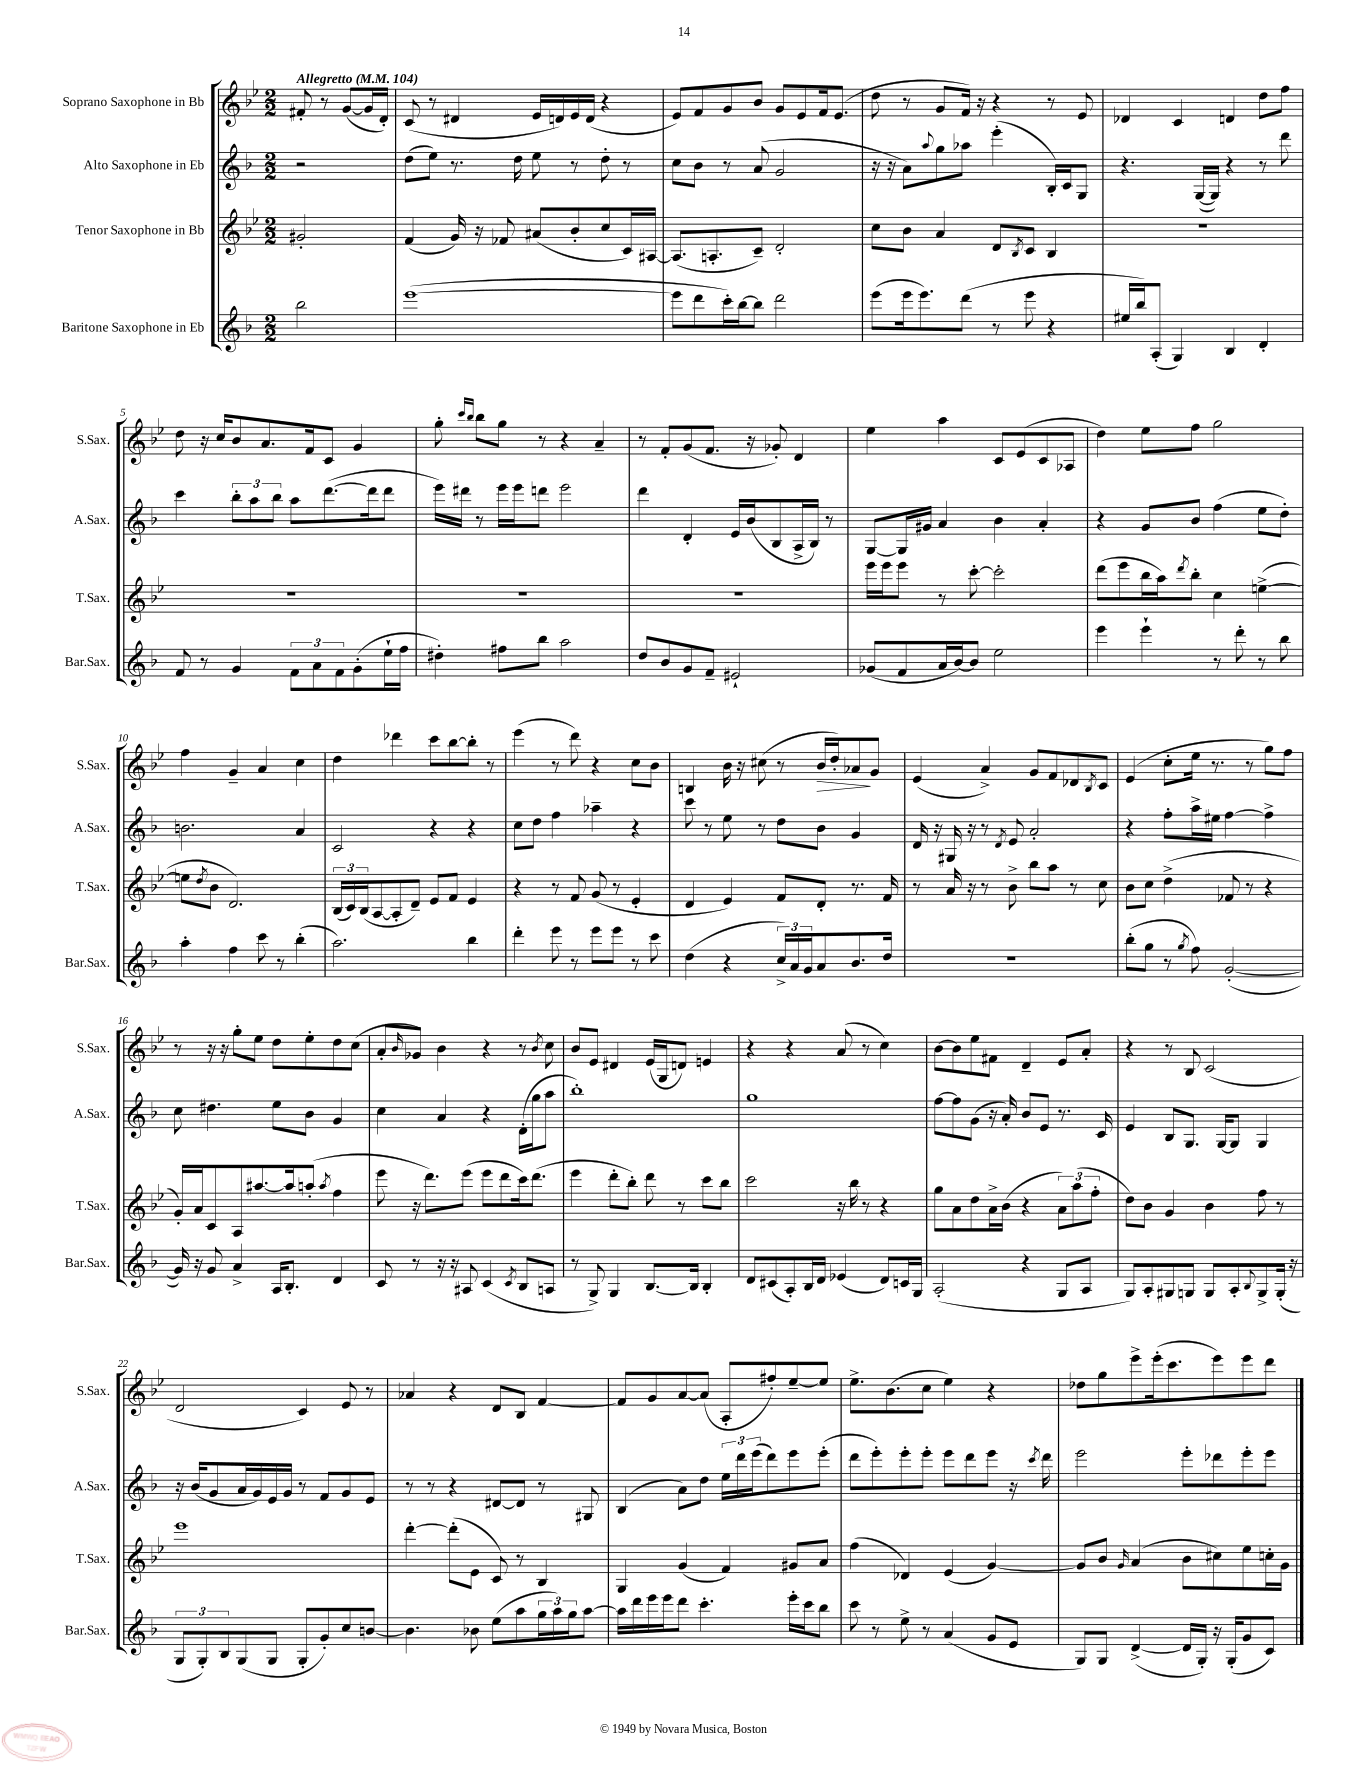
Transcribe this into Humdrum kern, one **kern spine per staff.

**kern	**kern	**kern	**kern
*staff4	*staff3	*staff2	*staff1
*clefG2	*clefG2	*clefG2	*clefG2
*k[b-]	*k[b-e-]	*k[b-]	*k[b-e-]
*M2/2	*M2/2	*M2/2	*M2/2
*MM104	*MM104	*MM104	*MM104
2bb-\	2g#'/	2r	8f#'/
.	.	.	8r
.	.	.	([8g/L
.	.	.	16g/]L
.	.	.	16d'/JJ)
=	=	=	=
([1eee	(4f/	(8dd\L	(8c/
.	.	8ee\J)	8r
.	16g/)	8.r	4d#/
.	16r	.	.
.	8f-/	.	.
.	.	16dd\	.
.	(8a#/L	8ee\	16e-/LL
.	.	.	16d/)
.	8b-'/	8r	16e-/
.	.	.	(16d/JJ
.	8cc/	8dd'\	4r
.	16c/L)	8r	.
.	[16A#/JJ	.	.
=	=	=	=
8eee\]L	(8.A#/]L	8cc\L	8e-/L)
8ddd\	.	8b-\J	8f/
.	8.A'/	.	.
16ccc'\L)	.	8r	8g/
[16bb-\J	.	.	.
8bb-\]J	8c~/J)	(8a/	8b-/J
2ddd\	2d'/	2g/	8g/L
.	.	.	8e-/
.	.	.	16f/k
.	.	.	(8.e-/J
=	=	=	=
(8eee\L	8cc\L	16r	8dd\
.	.	16r	.
16eee\k	8b-\J	8a\L)	8r
8.eee\)	.	.	.
.	.	8qqaa/	.
.	4a/	8gg\	8g/L
(8ddd\J	.	8aa-\J	16f/Jk)
.	.	.	16r
8r	8d/L	(4eee'\	4r
.	8qB-/	.	.
8eee\	8c/J	.	.
4r	4B-/	16B-'/LL)	8r
.	.	16c/J	.
.	.	8G/J	8e-/
=	=	=	=
16ee#/LL	1r	4.r	4d-/
16bb-/J)	.	.	.
(8A'/J	.	.	.
4G/)	.	.	4c/
.	.	([16G/LL	.
.	.	16G/]JJ)	.
4B-/	.	4r	4d/
4d'/	.	8r	8dd\L
.	.	8ddd\	8ff\J
=	=	=	=
8f/	1r	4ccc\	8dd\
8r	.	.	16r
.	.	.	16cc/LK
4g/	.	12bb-'\L	8b-/
.	.	12aa\	.
.	.	.	8.a/
.	.	12bb-\J	.
12f\L	.	8aa\L	.
.	.	.	16f/k
12a\	.	.	.
.	.	([8.ddd\	8c/J
12f\	.	.	.
(8g'\	.	.	4g/
.	.	16ddd\]k	.
16ee`\L	.	8ddd\J	.
16ff\JJ	.	.	.
=	=	=	=
4dd#'\)	1r	16eee\LL)	8gg'\
.	.	16ddd#\JJ	.
.	.	.	16qqccc/LL
.	.	.	16qqbb-/JJ
.	.	8r	8bb-\L
8ff#\L	.	16eee\LL	8gg\J
.	.	16eee\J	.
8bb-\J	.	8ddd\J	8r
2aa\	.	2eee\	4r
.	.	.	4a~/
=	=	=	=
8dd/L	1r	4ddd\	8r
8b-/	.	.	8f'/L
8g/	.	4d'/	(8g/
8f~/J	.	.	8.f/J
2e#`/	.	16e/LL	.
.	.	(16b-/J	16r
.	.	8B-/	8g-'/)
.	.	16A^/L	4d/
.	.	16B-/JJ)	.
.	.	8r	.
=	=	=	=
(8g-/L	16eee-\LL	[8G/L	4ee-\
.	16eee-\J	.	.
8f/	8eee-\J	16G/]L	.
.	.	16g#/JJ	.
16a/L	8r	4a/	4aa\
[16b-/J)	.	.	.
8b-/]J	[8ccc'\	.	.
2ee\	2ccc'\]	4b-\	8c/L
.	.	.	(8e-/
.	.	4a'/	8c/
.	.	.	8A-/J
=	=	=	=
4eee\	(8ddd\L	4r	4dd\)
.	8eee-\	.	.
4eee`\	16bb-\L	8g/L	8ee-\L
.	16aa\J)	.	.
.	8qddd/	.	.
.	8bb-'\J	8b-/J	8ff\J
8r	4cc\	(4ff\	2gg\
8ddd'\	.	.	.
8r	([4ee^\	8ee\L	.
8bb-\	.	8dd'\J)	.
=	=	=	=
4aa'\	8ee\]L	2.b\	4ff\
.	8qdd/	.	.
.	8b-\J	.	.
4ff\	2.d/)	.	4g~/
8ccc\	.	.	4a/
8r	.	.	.
(4bb-'\	.	4a/	4cc\
=	=	=	=
2.aa\)	(24B-/LL	2c/	4dd\
.	24c/)	.	.
.	(24B-/J	.	.
.	[8A/	.	.
.	8A'/]	.	4ddd-\
.	8d~/J)	.	.
.	8e-/L	4r	8ccc\L
.	8f/J	.	[8bb-\
4bb-\	4e-/	4r	8bb-'\]J
.	.	.	8r
=	=	=	=
4ddd'\	4r	8cc\L	(4eee-\
.	.	8dd\J	.
8eee\	8r	4ff\	8r
8r	8f/	.	8ddd\)
8eee\L	(8g/	4aa-~\	4r
8eee\J	8r	.	.
8r	4e-'/	4r	8cc\L
8ccc\	.	.	8b-\J
=	=	=	=
(4dd\	4d/	8ccc\	4B/
.	.	8r	.
4r	4e-/)	8ee\	16b-\
.	.	.	16r
.	.	8r	(8cc#\
24cc^/LL)	8f/L	8dd\L	8r
24a/	.	.	.
24g/J	.	.	.
8a/	8d'/J	8b-\J	16b-/LL
.	.	.	16dd'/J)
8.b-/	8.r	4g/	8a-/
.	.	.	8g/J
16dd/Jk	16f/	.	.
=	=	=	=
1r	8r	16d/	(4e-/
.	.	16r	.
.	16a/	16G#/	.
.	16r	16r	.
.	8r	8r	4a^/)
.	.	8qd/	.
.	8b-^\	8e/	.
.	8bb-\L	2a'/	8g/L
.	8aa\J	.	8f/
.	8r	.	8d-/
.	.	.	8qB-/
.	8cc\	.	8c/J
=	=	=	=
(8bb-'\L	8b-\L	4r	(4e-/
8gg\J	8cc\J	.	.
8r	(4dd^\	8ff'\L	8cc'\L
8qgg/	.	.	.
8ff\)	.	16aa^\L	16ee-\Jk
.	.	16ee#\JJ	8.r
([2g'/	8f-/	[4ff\	.
.	8r	.	8r
.	4r	4ff^\]	8gg\L)
.	.	.	8ff\J
=	=	=	=
16g/])	16g'/LL)	8cc\	8r
16r	16a/J	.	.
8g/	8c/	4.dd#\	16r
.	.	.	16r
4a^/	8A/	.	8gg'\L
.	[8.aa#/	.	8ee-\J
16A/LK	.	8ee\L	8dd\L
8.B-'/J	16aa#/]k	.	.
.	(8aa'/J	8b-\J	8ee-'\
.	8qaa/	.	.
4d/	4ff\	4g/	8dd\
.	.	.	(8cc\J
=	=	=	=
8c/	8eee-\	4cc\	8a'/L
.	.	.	16qqb-/
8r	16r	.	8g-/J)
.	8.ddd\L)	.	.
16r	.	4a/	4b-\
16r	.	.	.
8A#/	(8eee-\J	.	.
(4c/	8eee-\L	4r	4r
.	8ddd\	.	.
8qc/	.	.	.
8B-/L	16ccc\k)	(16d'\LL	8r
.	(8.ddd\J	16gg\J	.
.	.	.	8qb-/
8A/J	.	8aa\J	8cc\
=	=	=	=
8r	4eee-\	1bb-')	8b-/L
8G^/)	.	.	8e-/J
4G/	8ddd'\L	.	4d#/
.	8bb-'\J)	.	.
[8.B-/L	8ddd\	.	(16e-/LL
.	.	.	16G/J
.	8r	.	8d/J)
16B-/]Jk	.	.	.
4B-'/	8ccc\L	.	4e/
.	8bb-\J	.	.
=	=	=	=
8d/L	2ccc\	1gg	4r
(8c#/	.	.	.
8A'/)	.	.	4r
16B-/L	.	.	.
16d/JJ	.	.	.
(4e-/	16r	.	(8a/
.	16bb-\	.	.
.	8r	.	8r
8d/L)	4r	.	4cc\)
16c/L	.	.	.
16G/JJ	.	.	.
=	=	=	=
(2A'/	8gg\L	[8ff\L	[8b-\L
.	8a\	8ff\]	8b-\]
.	8dd\	(8g\J	8ee-\
.	16a^\L	16r	8f#\J
.	(16b-\JJ	16a'/)	.
4r	4r	8b-/L	4d~/
.	.	8e/J	.
8G/L	12a\L)	8.r	8e-/L
.	(12aa\	.	.
8A/J	.	.	8a'/J
.	12ff'\J	.	.
.	.	16c/	.
=	=	=	=
8G/L)	8dd\L)	4e/	4r
8A'/	8b-\J	.	.
8G#/	4g/	8B-/L	8r
8G/J	.	8.G/J	8B-/
8G/L	4b-\	.	(2c/
.	.	[16G/LK	.
8A'/	.	8G/]J	.
8qqB-/	.	.	.
8G^/	8ff\	4G/	.
(16G'/Jk	8r	.	.
16r	.	.	.
=	=	=	=
12G/L	1eee-	16r	2d/
.	.	(16b-/LK	.
12G'/)	.	.	.
.	.	8g/	.
12B-/	.	.	.
(8G/	.	16a/L	.
.	.	16g/)	.
8G/J	.	16e/	.
.	.	16g/JJ	.
8G'/L	.	8r	4c/)
8g'/)	.	8f/L	.
8cc/	.	8g/	8e-/
[8b/J	.	8e/J	8r
=	=	=	=
4.b\]	[4ddd'\	8r	4a-/
.	.	8r	.
.	(8ddd'\]L	4r	4r
8b-\	8e-\J	.	.
(8ee\L	8c/)	[8d#/L	8d/L
8aa\	8r	8d#/]J	8B-/J
24gg\L	4B-/	8r	[4f/
24aa\)	.	.	.
24gg\J	.	.	.
[8aa\J	.	8G#/	.
=	=	=	=
16aa\]LL	4G/	(4B-/	8f/]L
16ddd\	.	.	.
16eee\	.	.	8g/
16eee\J	.	.	.
8ddd\J	(4g/	8a\L)	[8a/
4.ccc'\	.	8dd\J	(8a/]J
.	4f/)	24ee\LL	8A'/L
.	.	24ddd\	.
.	.	(24eee\J	.
.	.	8ddd\)	8ff#'/)
16eee'\LL	8g#/L	8eee\	[8ee-~/
16ccc\J	.	.	.
8bb-\J	8a/J	(8eee'\J	8ee-/]J
=	=	=	=
8ccc\	(4ff\	8ddd\L	8.ee-^\L
8r	.	8eee'\)	.
.	.	.	(8.b-\
8ee^\	4d-/)	8eee'\	.
8r	.	8eee'\J	8cc\J
(4a/	(4e-/	8eee\L	4ee-\)
.	.	8ddd\	.
8g/L	[4g/)	8eee\J	4r
8e/J	.	16r	.
.	.	8qccc/	.
.	.	16ddd\	.
=	=	=	=
8G/L)	8g/]L	2eee\	8dd-\L
8G/J	8b-/J	.	8gg\
.	16qqg/	.	.
([4d^/	(4a/	.	8eee-^\
.	.	.	(16eee-'\k
.	.	.	8.ccc\
16d/]LL	8b-\L	8eee'\L	.
16G'/JJ)	.	.	.
16r	8cc#\)	8ddd-\	8eee-\)
(16G'/LK	.	.	.
8g/	8ee-\	8eee'\	8eee-\
8c/J)	16cc'\L	8eee\J	8ddd\J
.	16g\JJ	.	.
==	==	==	==
*-	*-	*-	*-
